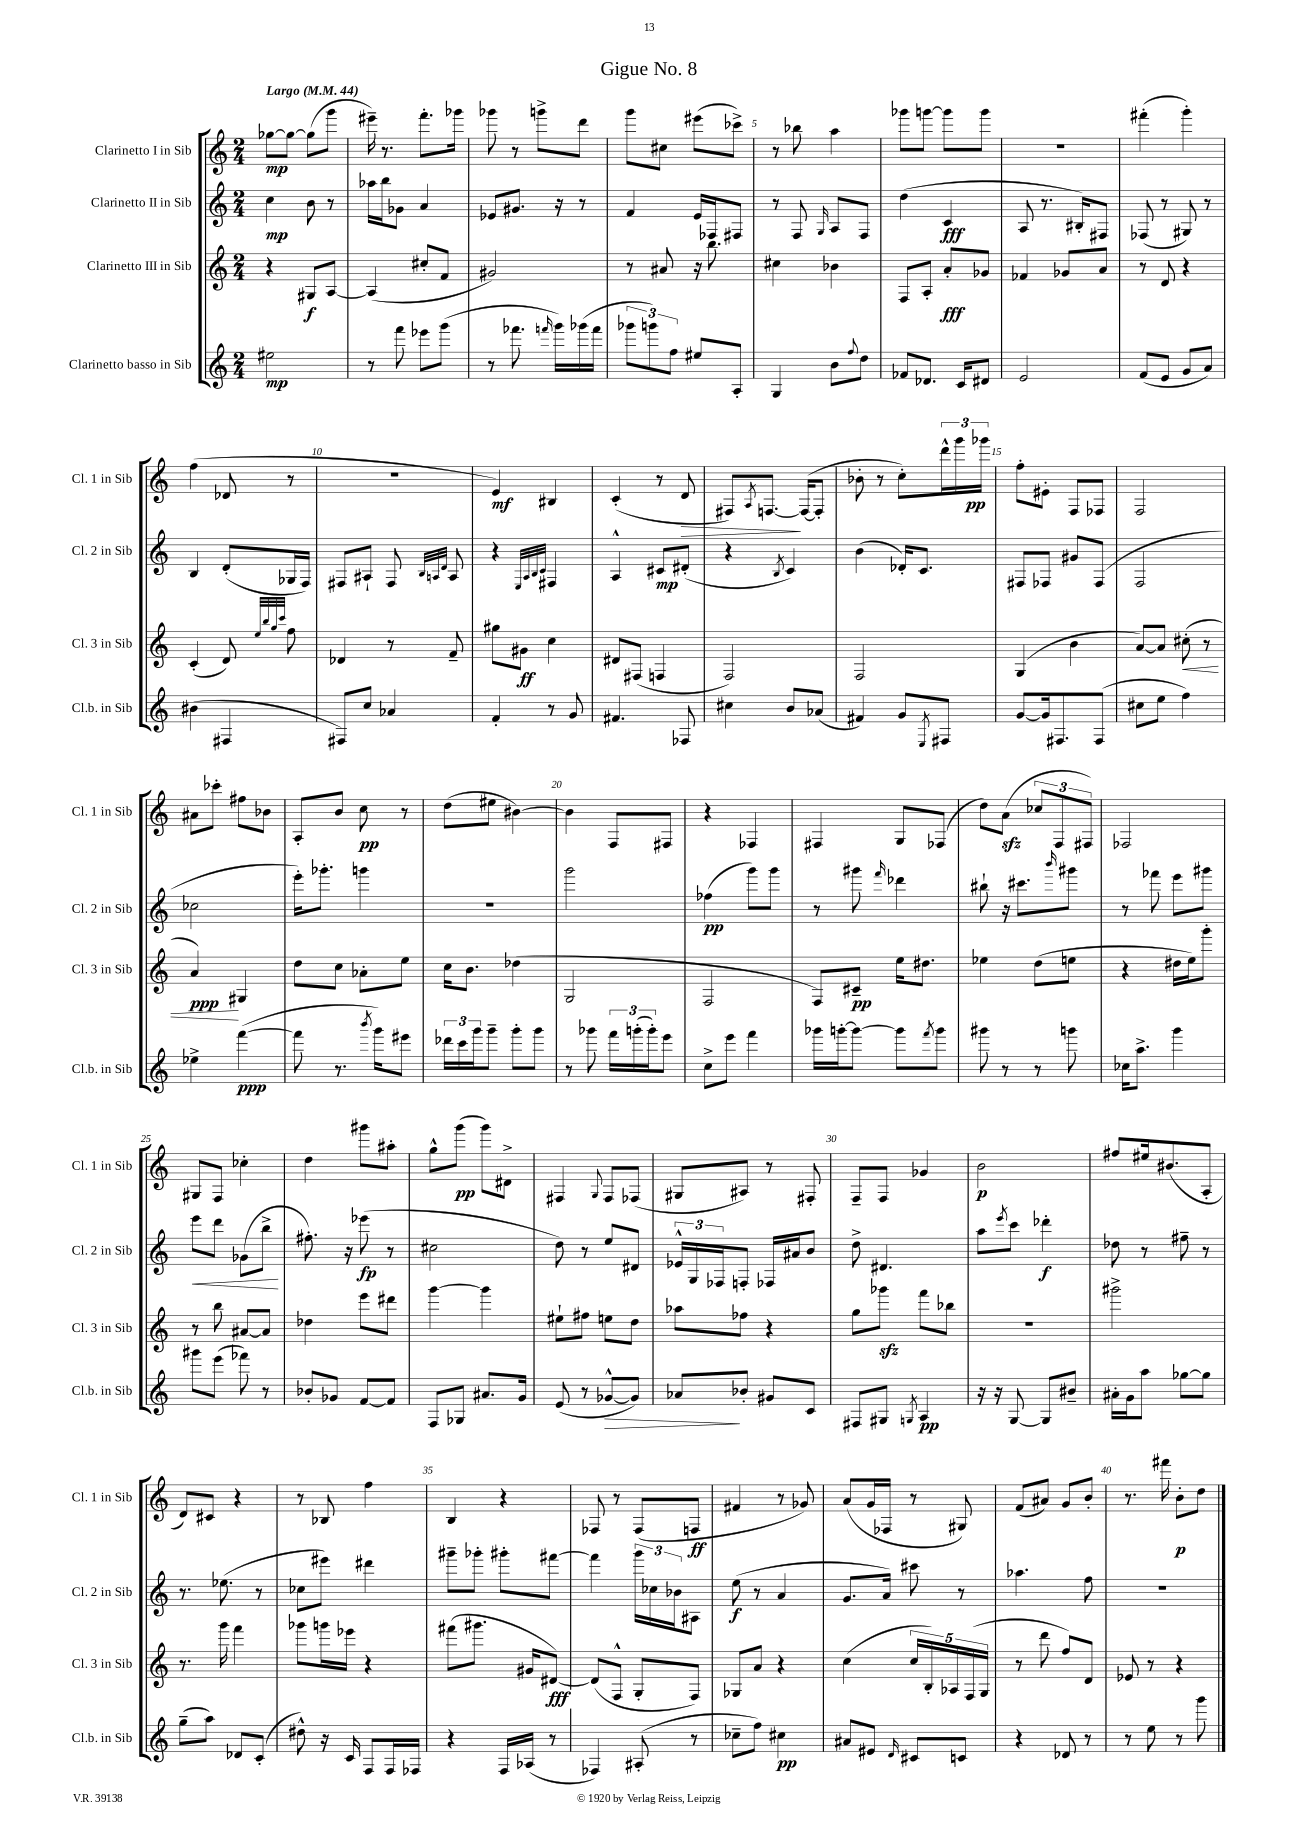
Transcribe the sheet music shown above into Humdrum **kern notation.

**kern	**kern	**kern	**kern
*staff4	*staff3	*staff2	*staff1
*clefG2	*clefG2	*clefG2	*clefG2
*k[]	*k[]	*k[]	*k[]
*M2/4	*M2/4	*M2/4	*M2/4
*MM44	*MM44	*MM44	*MM44
2ee#	4r	4cc	[8gg-
.	.	.	8gg-_
.	8G#	8b	(8gg-]
.	[8A	8r	8ggg
=	=	=	=
8r	(4A]	16aa-	16eee#~)
.	.	16bb	8.r
8fff	.	8g-	.
8eee-	8cc#'	4a	8.fff'
(8ggg	8f	.	.
.	.	.	16ggg-
=	=	=	=
8r	2g#)	8e-	8ggg-
8.fff-	.	8.g#	8r
.	.	.	8ggg^
16qqfff	.	.	.
16ggg)	.	16r	.
(16ggg-	.	8r	8ddd
16fff	.	.	.
=	=	=	=
12ggg-	8r	4f	8ggg
12ggg)	.	.	.
.	8a#	.	8cc#
12ff	.	.	.
8ee#	16r	16e	(8eee#
.	8.bb	16F-	.
8A'	.	8F#	8ccc-^)
=	=	=	=
4G	4cc#	8r	8r
.	.	8F	8bb-
.	.	16qqG	.
8b	4b-	8A	4aa
8qqff	.	.	.
8dd	.	8F	.
=	=	=	=
8f-	8F	(4dd	8ggg-
8.d-	8A'	.	[8ggg
.	8a'	4c	8ggg]
16c	.	.	.
8d#	8g-	.	8ggg
=	=	=	=
2e	4f-	8A	2r
.	.	8.r	.
.	8g-	.	.
.	.	16B#')	.
.	8a	8F#	.
=	=	=	=
(8f	8r	(8F-	(4fff#'
8e	8d	8r	.
8g	4r	8G#)	4ggg')
8a)	.	8r	.
=	=	=	=
(4b#	(4c'	4B	(4ff
4F#	8d)	(8d'	8d-
.	32qqee	.	.
.	32qqbb	.	.
.	32qqgg	.	.
.	32qqccc	.	.
.	8ff	16G-	8r
.	.	16F)	.
=	=	=	=
8F#)	4d-	8F#	2r
8cc	.	8A#`	.
4a-	8r	8F#	.
.	.	32qqB	.
.	.	32qqA	.
.	.	32qqd	.
.	8f~	8A	.
=	=	=	=
4f'	8gg#	4r	4e)
.	8g#	.	.
.	.	32qqE	.
.	.	32qqA	.
.	.	32qqB	.
.	.	32qqc	.
8r	4cc	4F#	4B#
8g	.	.	.
=	=	=	=
4.f#	8d#	4A^^	(4c'
.	(8F#	.	.
.	4F	8c#	8r
8F-	.	(8d#'	8d
=	=	=	=
4cc#	2F)	4r	8F#)
.	.	.	8qA
.	.	.	[8.F
.	.	8qB	.
8b	.	4c)	.
.	.	.	(16F_
(8a-	.	.	8F']
=	=	=	=
4f#)	2F	(4b	8b-'
.	.	.	8r
8g	.	16d-')	8cc')
.	.	8.c	.
8qE	.	.	.
8F#	.	.	24ddd^^
.	.	.	24ggg
.	.	.	24ggg-
=	=	=	=
[8g	(4G	8F#	8ff'
16g]	.	8F-	8e#'
8.F#	.	.	.
.	4b	8g#	8F
(8F#	.	(8F-	8F-
=	=	=	=
8cc#	[8a)	2F	2F
8ee	8a]	.	.
4ff)	(8cc#'	.	.
.	8r	.	.
=	=	=	=
4ee-^	4a)	2cc-	8a#
.	.	.	8ccc-'
([4fff	4G#	.	8ff#
.	.	.	8b-
=	=	=	=
8fff]	8dd	16eee')	8A'
.	.	8.ggg-'	.
8.r	8cc	.	8b
.	8a-'	4ggg	8cc
8qbbb	.	.	.
16ggg)	.	.	.
8eee#	8ee	.	8r
=	=	=	=
24ddd-	16cc	2r	(8dd
24ccc	.	.	.
.	8.b	.	.
24ggg	.	.	.
8ggg~	.	.	8ee#
8ggg'	(4dd-	.	[4b#)
8ggg	.	.	.
=	=	=	=
8r	2G	2ggg	4b#]
8ggg-	.	.	.
24fff	.	.	8F
(24ggg'	.	.	.
24ggg')	.	.	.
8eee	.	.	8F#
=	=	=	=
8cc^	2F	(4ff-	4r
8eee	.	.	.
4fff	.	8ggg)	4F-
.	.	8ggg	.
=	=	=	=
16ggg-	8F)	8r	4F#
[16ggg'	.	.	.
8ggg_	8c#~	8ggg#	.
.	.	16qqfff	.
8ggg]	16ee	4ddd-	8G
.	8.dd#	.	.
8qfff	.	.	.
8ggg	.	.	(8F-
=	=	=	=
8ggg#	4ee-	8bb#`	8dd)
8r	.	16r	(8a
.	.	8.ccc#	.
8r	(8dd	.	12cc-
.	.	.	12F
.	.	16qqbbb	.
8ggg	8ee	8ggg#	.
.	.	.	12F#)
=	=	=	=
16cc-	4r	8r	2F-
8.aa^	.	.	.
.	.	8fff-	.
4ggg	16dd#	8eee	.
.	16ee)	.	.
.	8ggg'	8ggg#	.
=	=	=	=
8ggg#	8r	8eee	8G#
(8eee	8bb	8ddd	8F
8fff-)	[8a#	(8g-	4cc-'
8r	8a#]	8bb^	.
=	=	=	=
8b-'	4dd-	8.ff#')	4dd
8g-	.	.	.
.	.	16r	.
[8f	8eee	(8eee-	8ggg#
8f]	8ddd#	8r	8aa#'
=	=	=	=
8F	[4ggg	2cc#	8gg^^
8G-	.	.	(8ggg
8.a#	4ggg]	.	8ggg)
.	.	.	8d#^
16g	.	.	.
=	=	=	=
(8e	8ee#`	8dd)	4F#
8r	8ff#	8r	.
.	.	.	8qqG
[8g-^^	8ee	8ee	8F#
8g-])	8dd	8d#	(8F-
=	=	=	=
8a-	8aa-	24e-^^	8G#
.	.	24G	.
.	.	24F-	.
8b-'	8ff-	8F'	8A#)
8g#	4r	16F-	8r
.	.	16a#	.
8c	.	8b	8F#'
=	=	=	=
8F#	8gg	8dd^	8F~
8G#	8ggg-	4.d#	8F
8qG	.	.	.
4A	8fff	.	4g-
.	8bb-	.	.
=	=	=	=
16r	2r	8aa	2b
16r	.	.	.
.	.	8qeee	.
[8G	.	8ccc	.
8G]	.	4ddd-'	.
8b#~	.	.	.
=	=	=	=
16a#'	2ggg#^	8dd-	8ff#
16g	.	.	.
8aa	.	8r	16ee#
.	.	.	(8.b#
[8gg-	.	8ff#~	.
8gg-]	.	8r	8A'
=	=	=	=
(8gg~	8.r	8.r	8d)
8aa)	.	.	8c#
.	16ggg	(8.ee-	.
8d-	4fff	.	4r
(8c'	.	8r	.
=	=	=	=
8dd#^^)	8ggg-	8cc-	8r
16r	16ggg	8eee#)	8B-
16c	16eee-	.	.
8F	4r	4ddd#	4ff
16F	.	.	.
16F-	.	.	.
=	=	=	=
4r	(8fff#	8ggg#~	4B
.	8.ggg#	8ggg-'	.
16F	.	8ggg#'	4r
(16A-	16g#	.	.
8r	[8d#)	[8fff#	.
=	=	=	=
4F-)	(8d#]	4fff#]	8F-
.	8F^^	.	8r
(8A#'	8G'	24ggg	(8F-
.	.	24cc-	.
.	.	24b-	.
8r	8F)	8A#	8F
=	=	=	=
8cc-~	8G-	(8ee	4f#
8ff)	8a	8r	.
4cc#	4r	4a	8r
.	.	.	8g-)
=	=	=	=
8a#	(4cc	8.g	(8a
8e#	.	.	16g
.	.	16a)	16F-
16qqd	.	.	.
8c#	20cc	8ccc#	8r
.	20B')	.	.
.	20A-	.	.
8c	.	8r	8G#)
.	(20F	.	.
.	20G	.	.
=	=	=	=
4r	8r	4.aa-	(8f
.	8ddd	.	8a#)
8d-	8ff)	.	8g
8r	8d	8ff	8b'
=	=	=	=
8r	8e-	2r	8.r
8ee	8r	.	.
.	.	.	16fff#
8r	4r	.	8b'
8ggg	.	.	8dd
==	==	==	==
*-	*-	*-	*-
